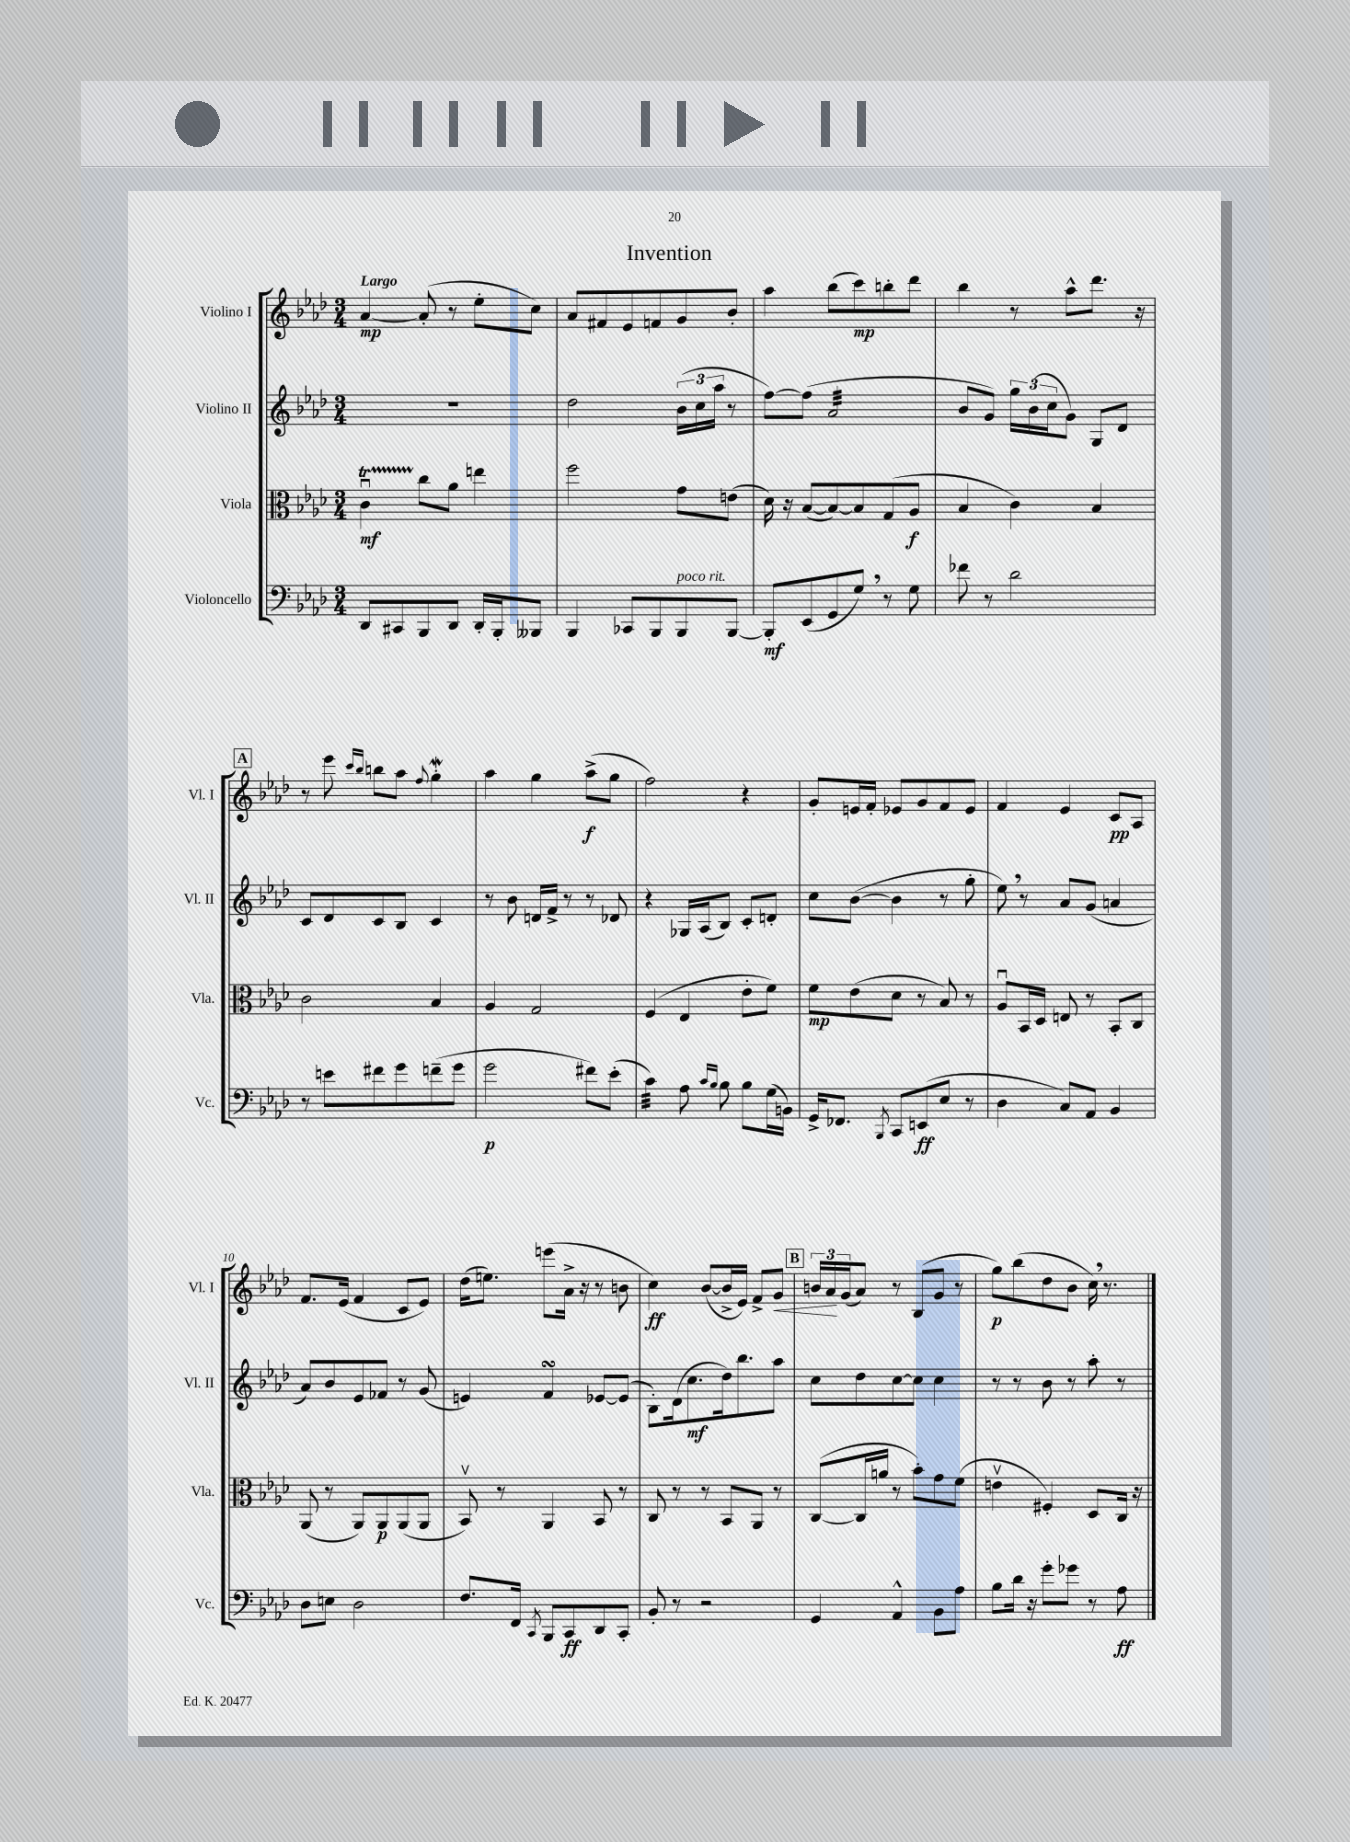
\header { title = "Invention" }
<<
\new StaffGroup <<
\new Staff = "s0" \with { instrumentName = "Violino I" shortInstrumentName = "Vl. I" } {
    \clef treble \key aes \major \numericTimeSignature \time 3/4 \tempo "Largo"
    aes'4~\mp aes'8-.( r8 ees''8-. c''8) |
    aes'8 fis'8 ees'8 f'8 g'8 bes'8-. |
    aes''4 bes''8( c'''8\mp) b''8-. des'''8 |
    bes''4 r8 aes''8-^ des'''8. r16 |
    \mark \markup { \box "A" } r8 ees'''8 \grace { c'''16 bes''16 } b''8 aes''8 \appoggiatura { f''8 } g''4-.\mordent |
    aes''4 g''4 aes''8->\f( g''8 |
    f''2) r4 |
    g'8-. e'16 f'16-. ees'8 g'8 f'8 ees'8 |
    f'4 ees'4 c'8\pp aes8 |
    f'8. ees'16( f'4 c'8 ees'8) |
    des''16( e''8.) e'''8( aes'16-> r16 r8 b'8 |
    c''4\ff) bes'8~( bes'16-> ees'16) f'8-> g'8\< |
    \mark \markup { \box "B" } \tuplet 3/2 { b'16 aes'16\! g'16( } aes'8) r8 bes8( g'8 r8 |
    g''8\p) bes''8( des''8 bes'8 c''16) \breathe r8. \bar "|." |
}
\new Staff = "s1" \with { instrumentName = "Violino II" shortInstrumentName = "Vl. II" } {
    \clef treble \key aes \major \numericTimeSignature \time 3/4
    R2. |
    des''2 \tuplet 3/2 { bes'16( c''16 aes''16 } r8 |
    f''8~) f''8( aes'2:32 |
    bes'8 g'8) \tuplet 3/2 { g''16 bes'16( c''16 } g'8) g8 des'8 |
    \mark \markup { \box "A" } c'8 des'8 c'8 bes8 c'4 |
    r8 bes'8 d'16 f'16-> r8 r8 des'8 |
    r4 ges16 aes16( bes8) c'8-. d'8-. |
    c''8 bes'8~( bes'4 r8 g''8-. |
    ees''8) \breathe r8 aes'8 g'8( a'4 |
    aes'8) bes'8 ees'8 fes'8 r8 g'8( |
    e'4) f'4\turn ees'8~ ees'8( |
    bes8-.) des'16( c''8.\mf des''16) bes''8. aes''8 |
    \mark \markup { \box "B" } c''8 des''8 c''8~ c''8 c''4 |
    r8 r8 bes'8 r8 aes''8-. r8 \bar "|." |
}
\new Staff = "s2" \with { instrumentName = "Viola" shortInstrumentName = "Vla." } {
    \clef alto \key aes \major \numericTimeSignature \time 3/4
    c'4\downbow\startTrillSpan\mf c''8\stopTrillSpan aes'8 e''4 |
    f''2 g'8 e'8( |
    des'16) r16 bes8~( bes8~) bes8 g8( aes8\f |
    bes4 c'4) bes4 |
    \mark \markup { \box "A" } c'2 bes4 |
    aes4 g2 |
    f4( ees4 ees'8-. f'8) |
    f'8\mp ees'8( des'8 r8 bes8) r8 |
    aes8\downbow bes,16 des16 e8 r8 bes,8-. c8 |
    aes,8( r8 aes,8) aes,8\p aes,8( aes,8 |
    bes,8\upbow) r8 aes,4 bes,8 r8 |
    c8 r8 r8 bes,8 aes,8 r8 |
    \mark \markup { \box "B" } c8~( c16 a'16 r8 bes'8-.) g'8 f'8( |
    e'4\upbow fis4-.) des8 c16 r16 \bar "|." |
}
\new Staff = "s3" \with { instrumentName = "Violoncello" shortInstrumentName = "Vc." } {
    \clef bass \key aes \major \numericTimeSignature \time 3/4
    des,8 cis,8 bes,,8 des,8 des,16-. bes,,16-. beses,,8 |
    bes,,4 ces,8 bes,,8 bes,,8^\markup { \italic "poco rit." } bes,,8~ |
    bes,,8-.\mf ees,8( g,8 g8) \breathe r8 g8 |
    fes'8 r8 des'2 |
    \mark \markup { \box "A" } r8 e'8 fis'8 g'8 f'8--( g'8 |
    g'2\p fis'8) ees'8-.( |
    c'4:32) aes8 \grace { c'16 bes16 } bes8 bes8 g16( b,16) |
    g,16-> fes,8. \acciaccatura { bes,,8 } c,8 e,8\ff( ees8 r8 |
    des4 c8) aes,8 bes,4 |
    des8 e8 des2 |
    f8. f,16 \acciaccatura { c,8 } bes,,8 c,8\ff des,8 c,8-. |
    bes,8-. r8 r2 |
    \mark \markup { \box "B" } g,4 aes,4-^ bes,8 aes8 |
    bes8 des'16 r16 g'8-. ges'8 r8 aes8\ff \bar "|." |
}
>>
>>
